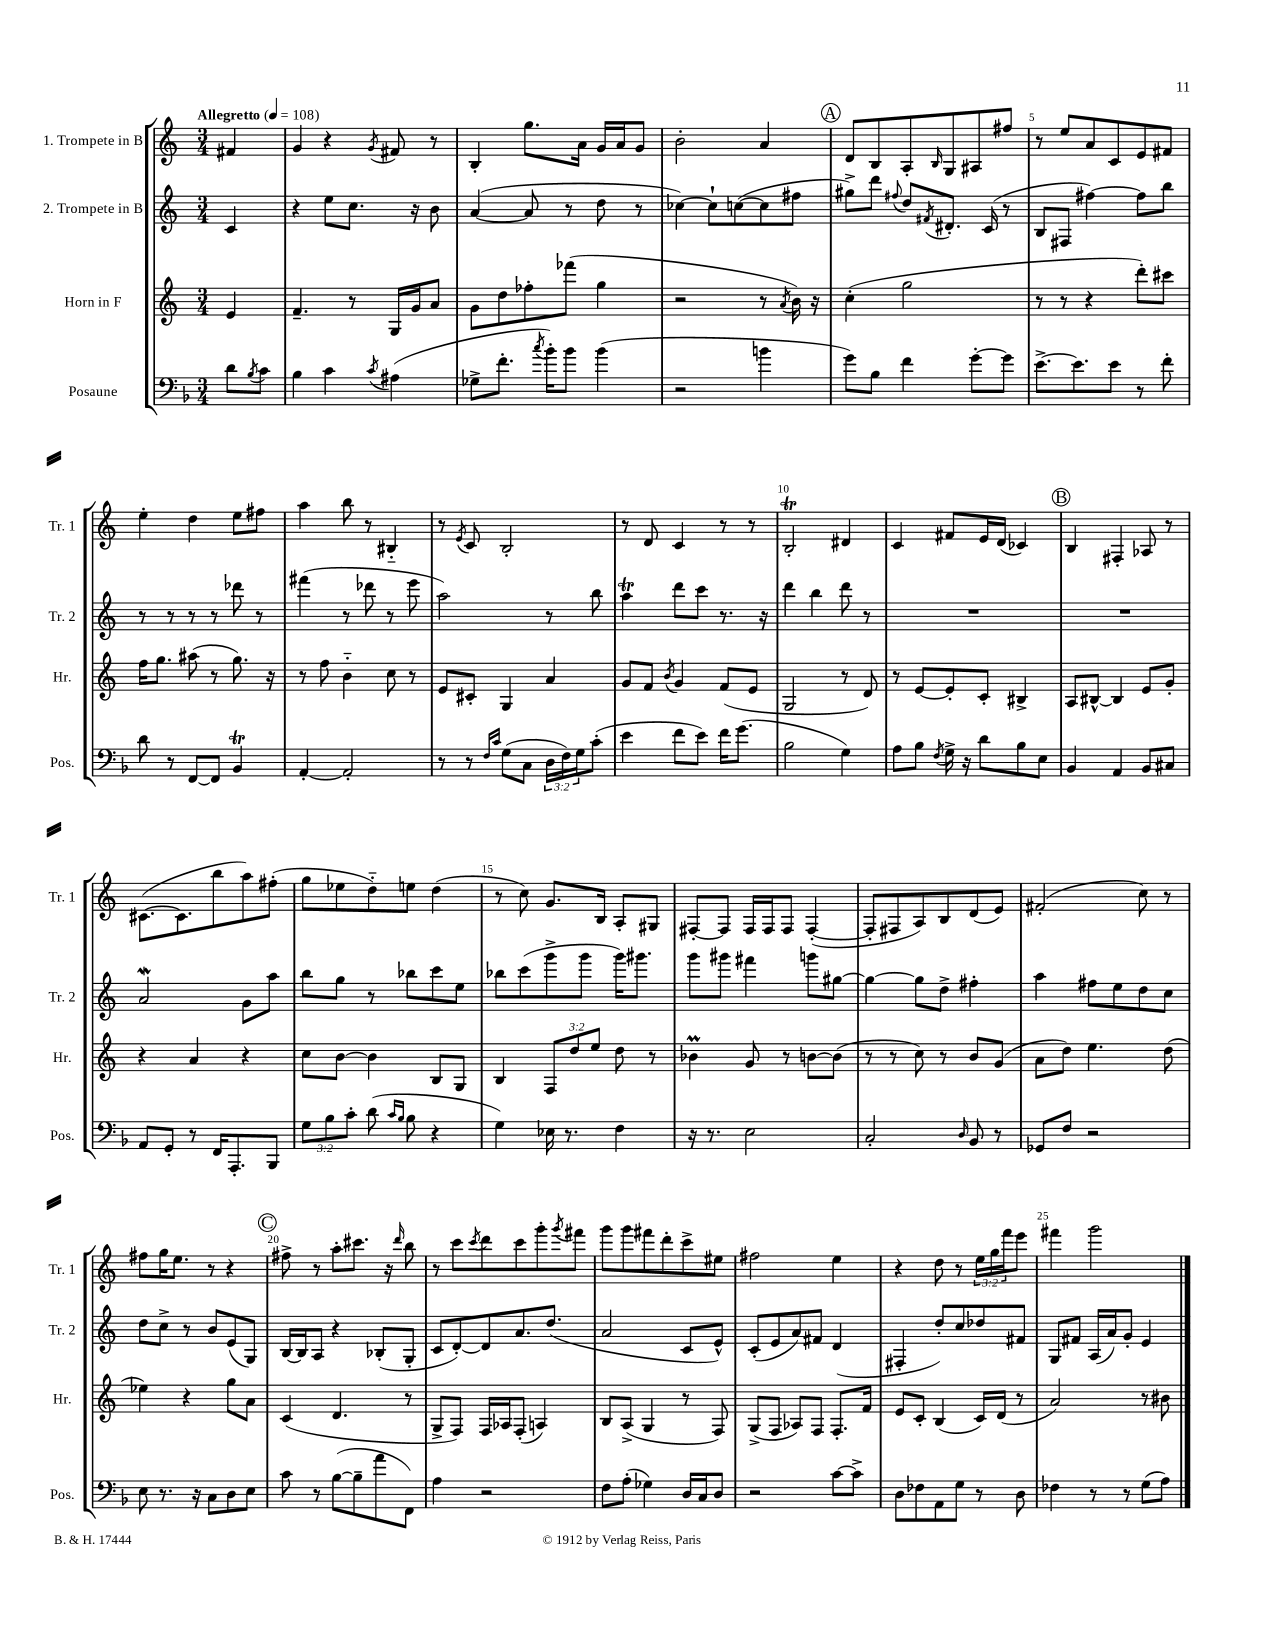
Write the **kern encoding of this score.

**kern	**kern	**kern	**kern
*part4	*part3	*part2	*part1
*staff4	*staff3	*staff2	*staff1
*I"Posaune	*I"Horn in F	*I"2. Trompete in B	*I"1. Trompete in B
*I'Pos.	*I'Hr.	*I'Tr. 2	*I'Tr. 1
*clefF4	*clefG2	*clefG2	*clefG2
*k[b-]	*k[]	*k[]	*k[]
*M3/4	*M3/4	*M3/4	*M3/4
*MM108	*MM108	*MM108	*MM108
=	=	=	=
!	!	!	!LO:TX:a:B:t=Allegretto
8d\L	4e/	4c/	4f#X/
8qB-/	.	.	.
8c\J	.	.	.
=1	=1	=1	=1
4B-\	4.f~/	4r	4g/
4c\	.	8ee\L	4r
.	8r	8.cc\J	.
8qc/	.	.	8qg/
(4A#X\	16G/LL	.	8f#X/
.	16g/J	16r	.
.	8a/J	8b\	8r
=2	=2	=2	=2
8G-X^\L	8g\L	([4a/	4B'/
8.f'\J	8dd\	.	.
.	8ff-X'\	8a/]	8.gg\L
8qcc/	.	.	.
16b-'\KL)	.	.	.
8b-\J	(8fff-X\J	8r	.
.	.	.	16a\Jk
(4b-\	4gg\	8dd\	16g/LL
.	.	.	16a/J
.	.	8r	8g/J
=3	=3	=3	=3
2r	2r	[4cc-X\)	2b'\
.	.	8cc-`\L]	.
.	.	([8ccn\	.
4bn\	8r	8cc\]	4a/
.	8qa/	.	.
.	16b\)	8ff#X\J	.
.	16r	.	.
!!LO:REH:place=s1:t=A
=4	=4	=4	=4
8g\L)	(4cc'\	8gg#X^\L)	8d/L
8B-\J	.	8ddd\J	8B/
.	.	8qqff#X/	.
4f\	2gg\	8dd/L	8A'/
.	.	8qf#X/	16qqB/
.	.	8.d#X'/J	8G/
[8g'\L	.	.	8A#X/
.	.	(16c/	.
8g\J]	.	8r	8ff#X/J
=5	=5	=5	=5
[8.e^\L	8r	8B/L	8r
.	8r	8F#X/J	8ee/L
8.e\]	.	.	.
.	4r	[4ff#X\)	8a/
8e\J	.	.	8c/
8r	8ddd'\L)	8ff#\L]	8e/
8f'\	8ccc#X\J	8bb\J	8f#X/J
!!LO:LB:g=z
=6	=6	=6	=6
8d\	16ff\KL	8r	4ee'\
.	8.gg\J	.	.
8r	.	8r	.
[8FF/L	(8aa#X\	8r	4dd\
8FF/J]	8r	8r	.
4BB-T/	8.gg\)	8ddd-X\	8ee\L
.	.	8r	8ff#X\J
.	16r	.	.
=7	=7	=7	=7
[4AA'/	8r	(4fff#X\	4aa\
.	8ff\	.	.
2AA'/]	4b\	8r	8bb\
.	.	8ddd-X\	8r
.	8cc\	8r	4B#X/
.	8r	8eee\	.
=8	=8	=8	=8
8r	8e/L	2aa\)	8r
.	.	.	8qe/
8r	8c#X'/J	.	8c/
16qqF/LL	.	.	.
16qqc/JJ	.	.	.
(8G\L	4G/	.	2B'/
8C\J	.	.	.
24D\LL	4a/	8r	.
24F\)	.	.	.
24G\J	.	.	.
(8c'\J	.	8bb\	.
=9	=9	=9	=9
4e\	8g/L	4aaT\	8r
.	8f/J	.	8d/
.	8qb/	.	.
8f\L	4g/	8ddd\L	4c/
8e\J)	.	8ccc\J	.
16f\KL	(8f/L	8.r	8r
(8.g\J	.	.	.
.	8e/J	.	8r
.	.	16r	.
=10	=10	=10	=10
2B-\	2G/	4ddd\	2Bt'/
.	.	4bb\	.
4G\)	8r	8ddd\	4d#X/
.	8d/)	8r	.
=11	=11	=11	=11
8A\L	8r	2.r	4c/
8B-\J	[8e/L	.	.
8qF/	.	.	.
16G^\	8e'/]	.	8f#X/L
16r	.	.	.
8d\L	8c'/J	.	16e/L
.	.	.	(16d/JJ
8B-\	4B#X^/	.	4c-X/)
8E\J	.	.	.
!!LO:REH:place=s1:t=B
=12	=12	=12	=12
4BB-/	8A/L	2.r	4B/
.	[8B#X^^/J	.	.
4AA/	4B#/]	.	4F#X'/
8BB-/L	8e/L	.	8A-X/
8C#X/J	8g'/J	.	8r
!!LO:LB:g=z
=13	=13	=13	=13
8AA/L	4r	2aW/	([8.c#X\L
8GG'/J	.	.	.
.	.	.	8.c#\]
8r	4a/	.	.
16FF/KL	.	.	8bb\
8.AAA'/	.	.	.
.	4r	8g\L	8aa\)
8BBB-/J	.	8aa\J	(8ff#X'\J
=14	=14	=14	=14
12G\L	8cc\L	8bb\L	8gg\L
12B-\	.	.	.
.	[8b\J	8gg\J	8ee-X\
12c'\J	.	.	.
(8d\	4b\]	8r	8dd\)
16qqc/LL	.	.	.
16qqB-/JJ	.	.	.
8B-\	.	8bb-X\L	8een\J
4r	8B/L	8ccc\	(4dd\
.	8G/J	8ee\J	.
=15	=15	=15	=15
4G\)	4B/	8bb-X\L	8r
.	.	(8ccc\	8cc\)
16E-X\	12F/L	8ggg^\	8.g/L
8.r	.	.	.
.	12dd/	.	.
.	.	8ggg\J	.
.	12ee/J	.	.
.	.	.	16B/Jk
4F\	8dd\	16ggg\KL)	8A'/L
.	.	8.ggg#X\J	.
.	8r	.	8G#X/J
=16	=16	=16	=16
16r	4b-XM\	8ggg\L	[8F#X'/L
8.r	.	.	.
.	.	8ggg#X\J	8F#/J]
2E\	8g/	4fff#X\	16F#/LL
.	.	.	16F#/J
.	8r	.	8F#/J
.	[8bn\L	8gggn\L	([4F#'/
.	(8b\J]	[8gg#X\J	.
=17	=17	=17	=17
2C'/	8r	4gg#\_	8F#'/L]
.	8r	.	8F#X/
.	8cc\)	8gg#\L]	8A/)
.	8r	8dd^\J	8B/
16qqD/	.	.	.
8BB-/	8b/L	4ff#X'\	(8d/
8r	(8g/J	.	8e/J)
=18	=18	=18	=18
8GG-X/L	8a\L	4aa\	(2f#X'/
8F/J	8dd\J)	.	.
2r	4.ee\	8ff#X\L	.
.	.	8ee\	.
.	.	8dd\	8cc\)
.	(8dd\	8cc\J	8r
!!LO:LB:g=z
=19	=19	=19	=19
8E\	4ee-X\)	8dd\L	8ff#X\L
8.r	.	8cc^\J	16gg\K
.	.	.	8.ee\J
.	4r	8r	.
16r	.	.	.
8C\L	.	8b/L	8r
8D\	8gg\L	(8e/	4r
8E\J	8a\J	8G/J)	.
!!LO:REH:place=s1:t=C
=20	=20	=20	=20
8c\	(4c/	[16B/LL	8ff#X^\
.	.	16B/J]	.
8r	.	8A/J	8r
([8B-\L	4.d/	4r	8aa'\L
8B-~\]	.	.	8.ccc#X\J
8a\	.	(8B-X'/L	.
.	.	.	16r
.	.	.	16qqddd/
8FF\J)	8r	8G'/J	8bb\
=21	=21	=21	=21
4A\	8G^/L	8c/L	8r
.	8F/J)	[8d'/)	8ccc\L
.	.	.	8qccc/
2r	16F/LL	8d/]	8ddd\
.	16A-X/J	.	.
.	(8F'/J	8.a/	8ccc\
.	4An/)	.	8ggg'\
.	.	(8.dd/J	.
.	.	.	8qggg/
.	.	.	8fff#X\J
=22	=22	=22	=22
8F\L	8B/L	2a/	8ggg\L
(8A'\J	(8A^/J	.	8ggg\
4G-X\)	4G/	.	8fff#X\
.	.	.	8ddd'\
16D/LL	8r	8c/L	8ccc^\
16C/J	.	.	.
8D/J	8F/)	8e^^/J)	8ee#X\J
=23	=23	=23	=23
2r	(8G^/L	(8c'/L	2ff#X\
.	8F/J	8e/	.
.	8A-X/L)	8a/)	.
.	8F/J	8f#X/J	.
[8c\L	8.F'/L	(4d/	4ee\
8c^\J]	.	.	.
.	16f/Jk	.	.
=24	=24	=24	=24
8D\L	8e/L	4F#X'/	4r
8F-X\	8c'/J	.	.
8AA\	(4B/	8dd'/L)	8dd\
8G\J	.	8cc/	8r
8r	16c/LL)	8dd-X/	24ee\LL
.	.	.	24gg\
.	(16d/JJ	.	.
.	.	.	24fff\J
8D\	8r	8f#X/J	8eee\J
=25	=25	=25	=25
4F-X\	2a/)	8G/L	4fff#X\
.	.	8f#X/J	.
8r	.	(16A/LL	2ggg\
.	.	16a/J)	.
8r	.	8g'/J	.
(8G\L	8r	4e/	.
8A\J)	8b#X\	.	.
==	==	==	==
*-	*-	*-	*-
